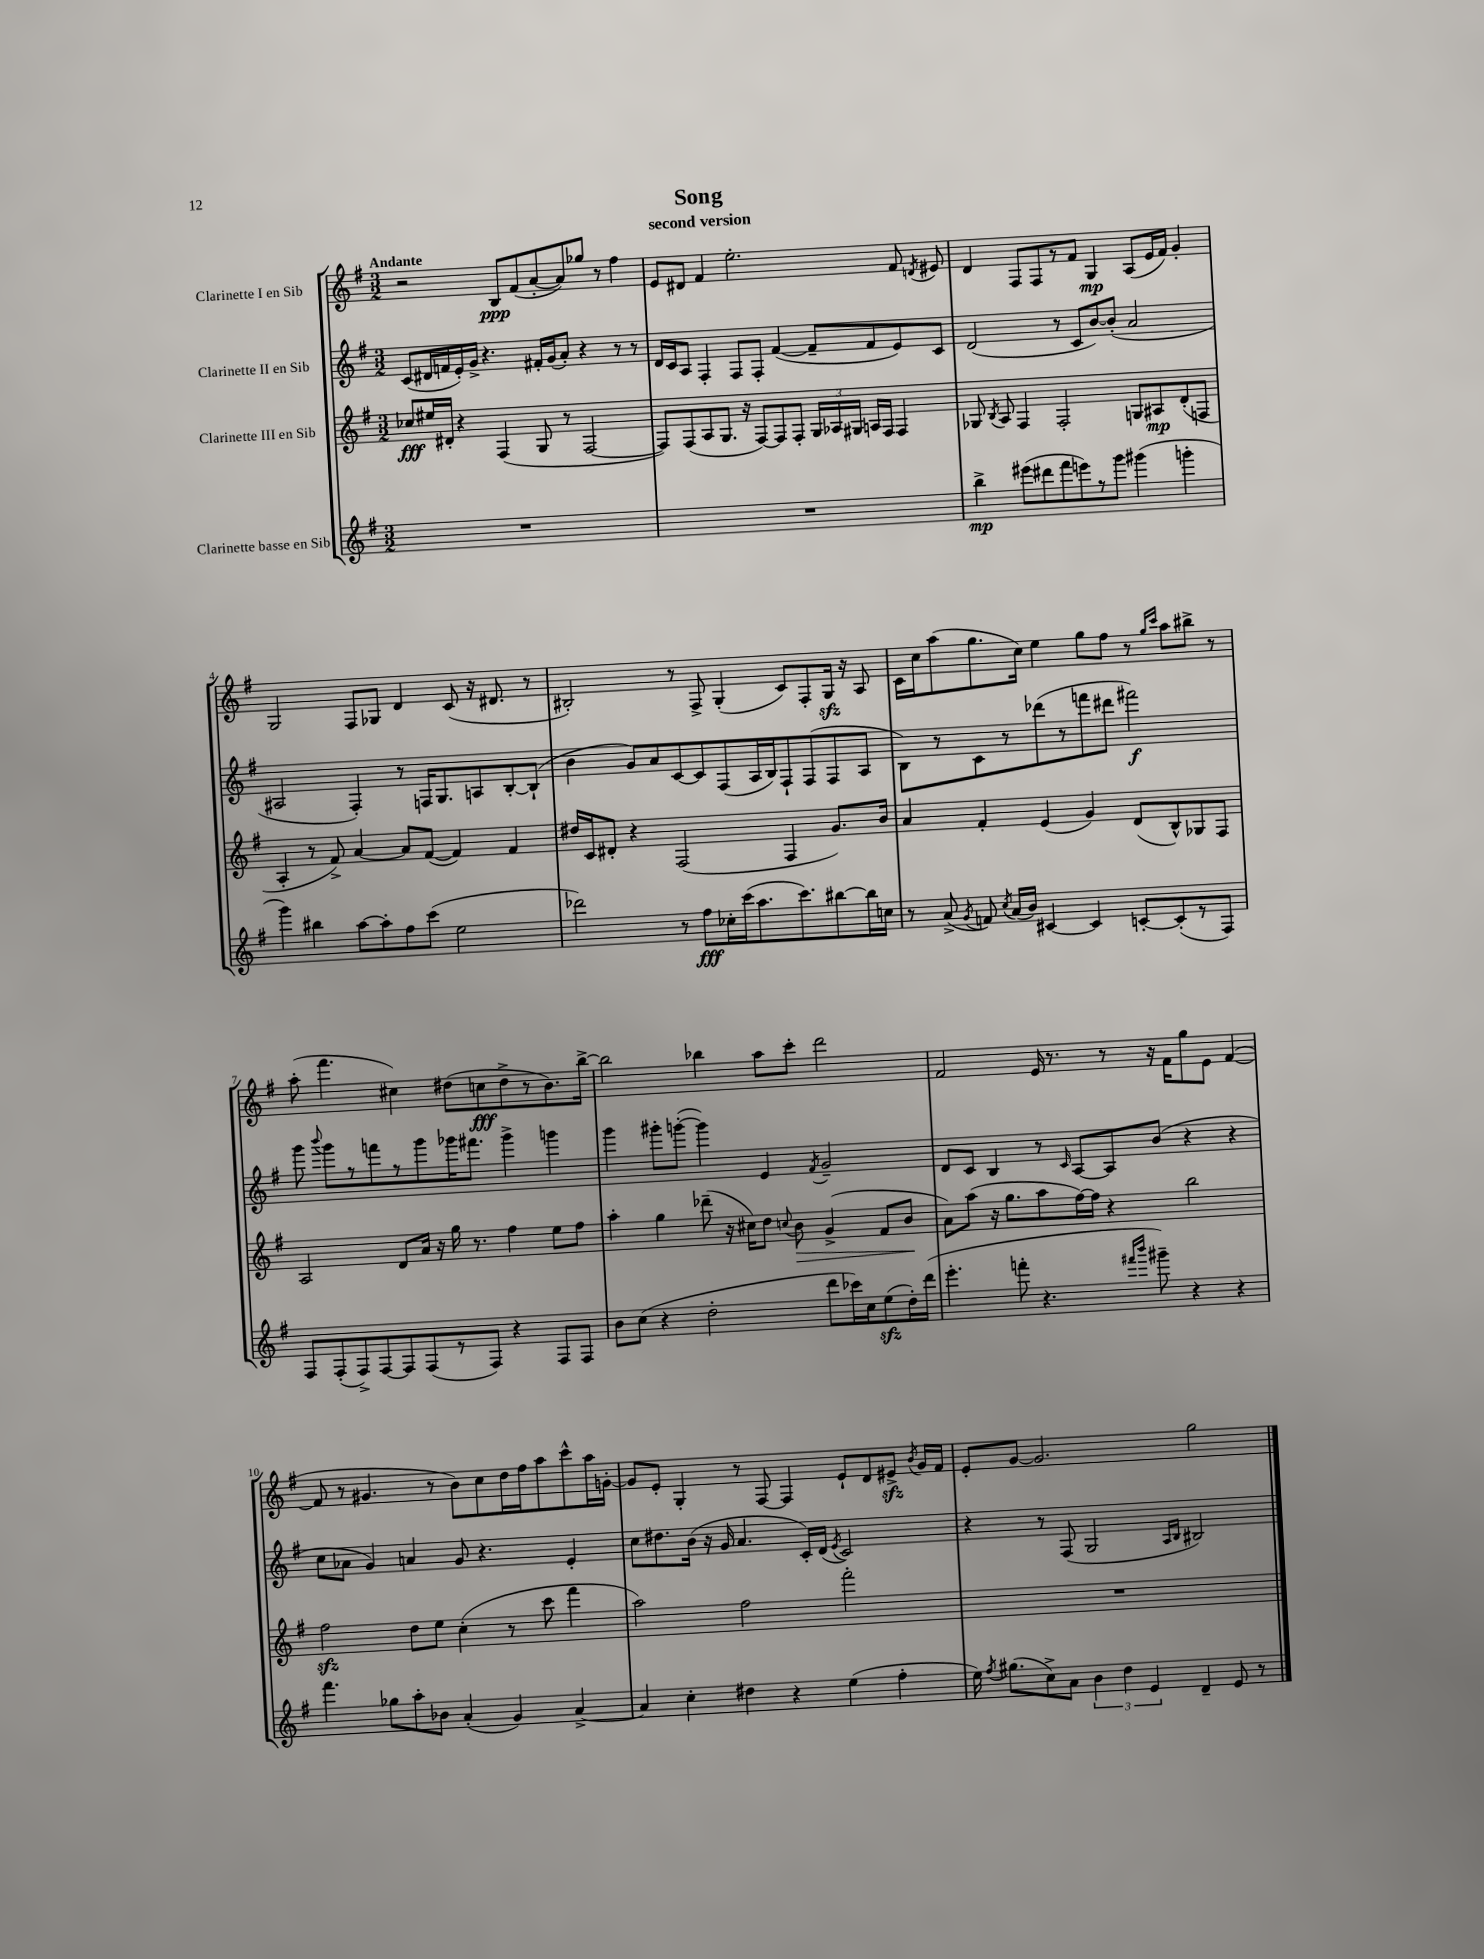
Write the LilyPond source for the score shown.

\header { title = "Song" subtitle = "second version" }
<<
\new StaffGroup <<
\new Staff = "s0" \with { instrumentName = "Clarinette I en Sib" } {
    \clef treble \key g \major \numericTimeSignature \time 3/2 \tempo "Andante"
    \autoBeamOff r2 b8[\ppp fis'8( a'8~-. a'8) ges''8] r8 fis''4 |
    e'8[ dis'8] fis'4 e''2.-. fis'8 \acciaccatura { d'8 } eis'8 |
    d'4 fis8[ fis8 r8 fis'8] g4\mp a8[( e'16 fis'16]) g'4-. |
    g2 fis8[ ges8] d'4 c'8( r16 dis'8. r8 |
    bis2-.) r8 fis8-> g4-.( c'8[) fis8-. g16]\sfz r16 a8 |
    c'16[ c''16 a''8( g''8. c''16]) e''4 g''8[ fis''8] r8 \grace { g''16[ c'''16] } a''8[ bis''8]-> r8 |
    a''8-.( fis'''4. cis''4) dis''8[( c''8\fff dis''8-> r8 b'8.) b''16]~-> |
    b''2 bes''4 a''8[ c'''8]-. d'''2 |
    fis'2 e'16 r8. r8 r16 fis'16[ g''8 e'8] fis'4~( |
    fis'8 r8 gis'4. r8 b'8[) c''8 d''16 fis''16 a''8 c'''8-^ a''16 g'16]~-. |
    g'8[ e'8]-. g4-. r8 fis8~ fis4 e'8[-! d'8 eis'8]->\sfz \acciaccatura { b'8 } g'16[ fis'16] |
    e'8[-. g'8]~ g'2. g''2 \bar "|." |
}
\new Staff = "s1" \with { instrumentName = "Clarinette II en Sib" } {
    \clef treble \key g \major \numericTimeSignature \time 3/2
    \autoBeamOff c'8[( dis'16 f'16 e'16-.) g'16]-> r4. fis'16[-. g'16( a'8]-.) r4 r8 r8 |
    d'16[ c'16 a8] fis4-. fis8[ fis8]-. fis'4~( fis'8[-- fis'8 e'8) c'8] |
    d'2( r8 c'8[ b'8~) b'8]-.( a'2 |
    ais2 fis4-.) r8 f16[ g8. a8 b8~-. b8]-!( |
    b'4 g'8[) a'8 c'8~ c'8 fis8( a16 b16) fis8-! fis8( fis8 a8] |
    b8[) r8 c'8 r8 des'''8( r8 f'''8 dis'''8] fis'''2\f) |
    g'''8 \appoggiatura { b'''8 } g'''8[ r8 f'''8 r8 g'''8 ges'''16 fis'''8.] ges'''4-> g'''4 |
    g'''4 gis'''8[-. g'''8]~-.( g'''4) e'4 \acciaccatura { fis'8 } g'2-- |
    d'8[ c'8] b4 r8 \grace { c'16 } a8[~ a8 b'8]( r4 r4 |
    c''8[ aes'8] g'4) a'4 g'8 r4. e'4-. |
    c''8[ dis''8. b'16]( r16 g'16 a'4. c'16[-.) d'16]( \acciaccatura { e'8 } c'2) |
    r4 r8 fis8( g2 \grace { a16[ b16] } bis2) \bar "|." |
}
\new Staff = "s2" \with { instrumentName = "Clarinette III en Sib" } {
    \clef treble \key g \major \numericTimeSignature \time 3/2
    \autoBeamOff ces''8[\fff eis''16 dis'16]-. r4 fis4( g8 r8 fis2~ |
    fis8[) fis8( a8 g8.] r16 fis8[~) fis8 fis8]-. \tuplet 3/2 { g16[ aes16 gis16] } a16[ fis16] fis4 |
    ges8 \acciaccatura { b8 } a8 fis4 fis2-. g8[ ais8\mp d'8-.( f8] |
    a4-. r8 fis'8->) a'4~ a'8[ fis'8]~( fis'4) fis'4 |
    dis''16[ c'16 dis'8]-. r4 fis2( fis4 g'8.[) b'16] |
    a'4 fis'4-. e'4( g'4) d'8[( b8-^) ges8 fis8] |
    a2 d'8[ a'16] r16 g''16 r8. fis''4 e''8[ fis''8] |
    a''4-. g''4 des'''8--( r16 cis''16[) d''8] \appoggiatura { c''8 } b'8\> g'4->( fis'8[ b'8]\! |
    a'8[) a''8]( r16 g''8.[ a''8 fis''16~) fis''16] r4 b''2 |
    fis''2\sfz d''8[ e''8] c''4-.( r8 c'''8 fis'''4 |
    a''2) fis''2 fis'''2-. |
    R1. \bar "|." |
}
\new Staff = "s3" \with { instrumentName = "Clarinette basse en Sib" } {
    \clef treble \key g \major \numericTimeSignature \time 3/2
    \autoBeamOff R1. |
    R1. |
    b''4->\mp eis'''8[( dis'''8 fis'''8 e'''8) r8 g'''8] gis'''4( g'''4-. |
    g'''4) bis''4 a''8[~ a''8-. fis''8 c'''8]( e''2 |
    des'''2) r8 fis''8[\fff ces''16-. c'''16( a''8. c'''8.) bis''8~ bis''16 c''16] |
    r8 a'8->( \acciaccatura { g'8 } f'8) \acciaccatura { c''8 } a'16[( b'16]) cis'4~ cis'4 c'8[~-. c'8-.( r8 fis8]) |
    fis8[ fis8-.( fis8->) fis8~ fis8 fis8( r8 fis8]) r4 fis8[ fis8] |
    b'8[ c''8]( r4 d''2-. d'''8[ ces'''16) c''16 e''8\sfz( d''16-.) d'''16]( |
    e'''4.-. f'''8-. r4. \grace { fis'''16[ b'''16] } gis'''8--) r4 r4 |
    fis'''4. ges''8[ a''8-. bes'8] a'4-.( g'4) a'4~-> |
    a'4 c''4-. dis''4 r4 e''4( fis''4-. |
    e''16) \acciaccatura { fis''8 } gis''8.[( c''8->) a'8] \tuplet 3/2 { b'4 d''4 e'4 } d'4-- e'8 r8 \bar "|." |
}
>>
>>
